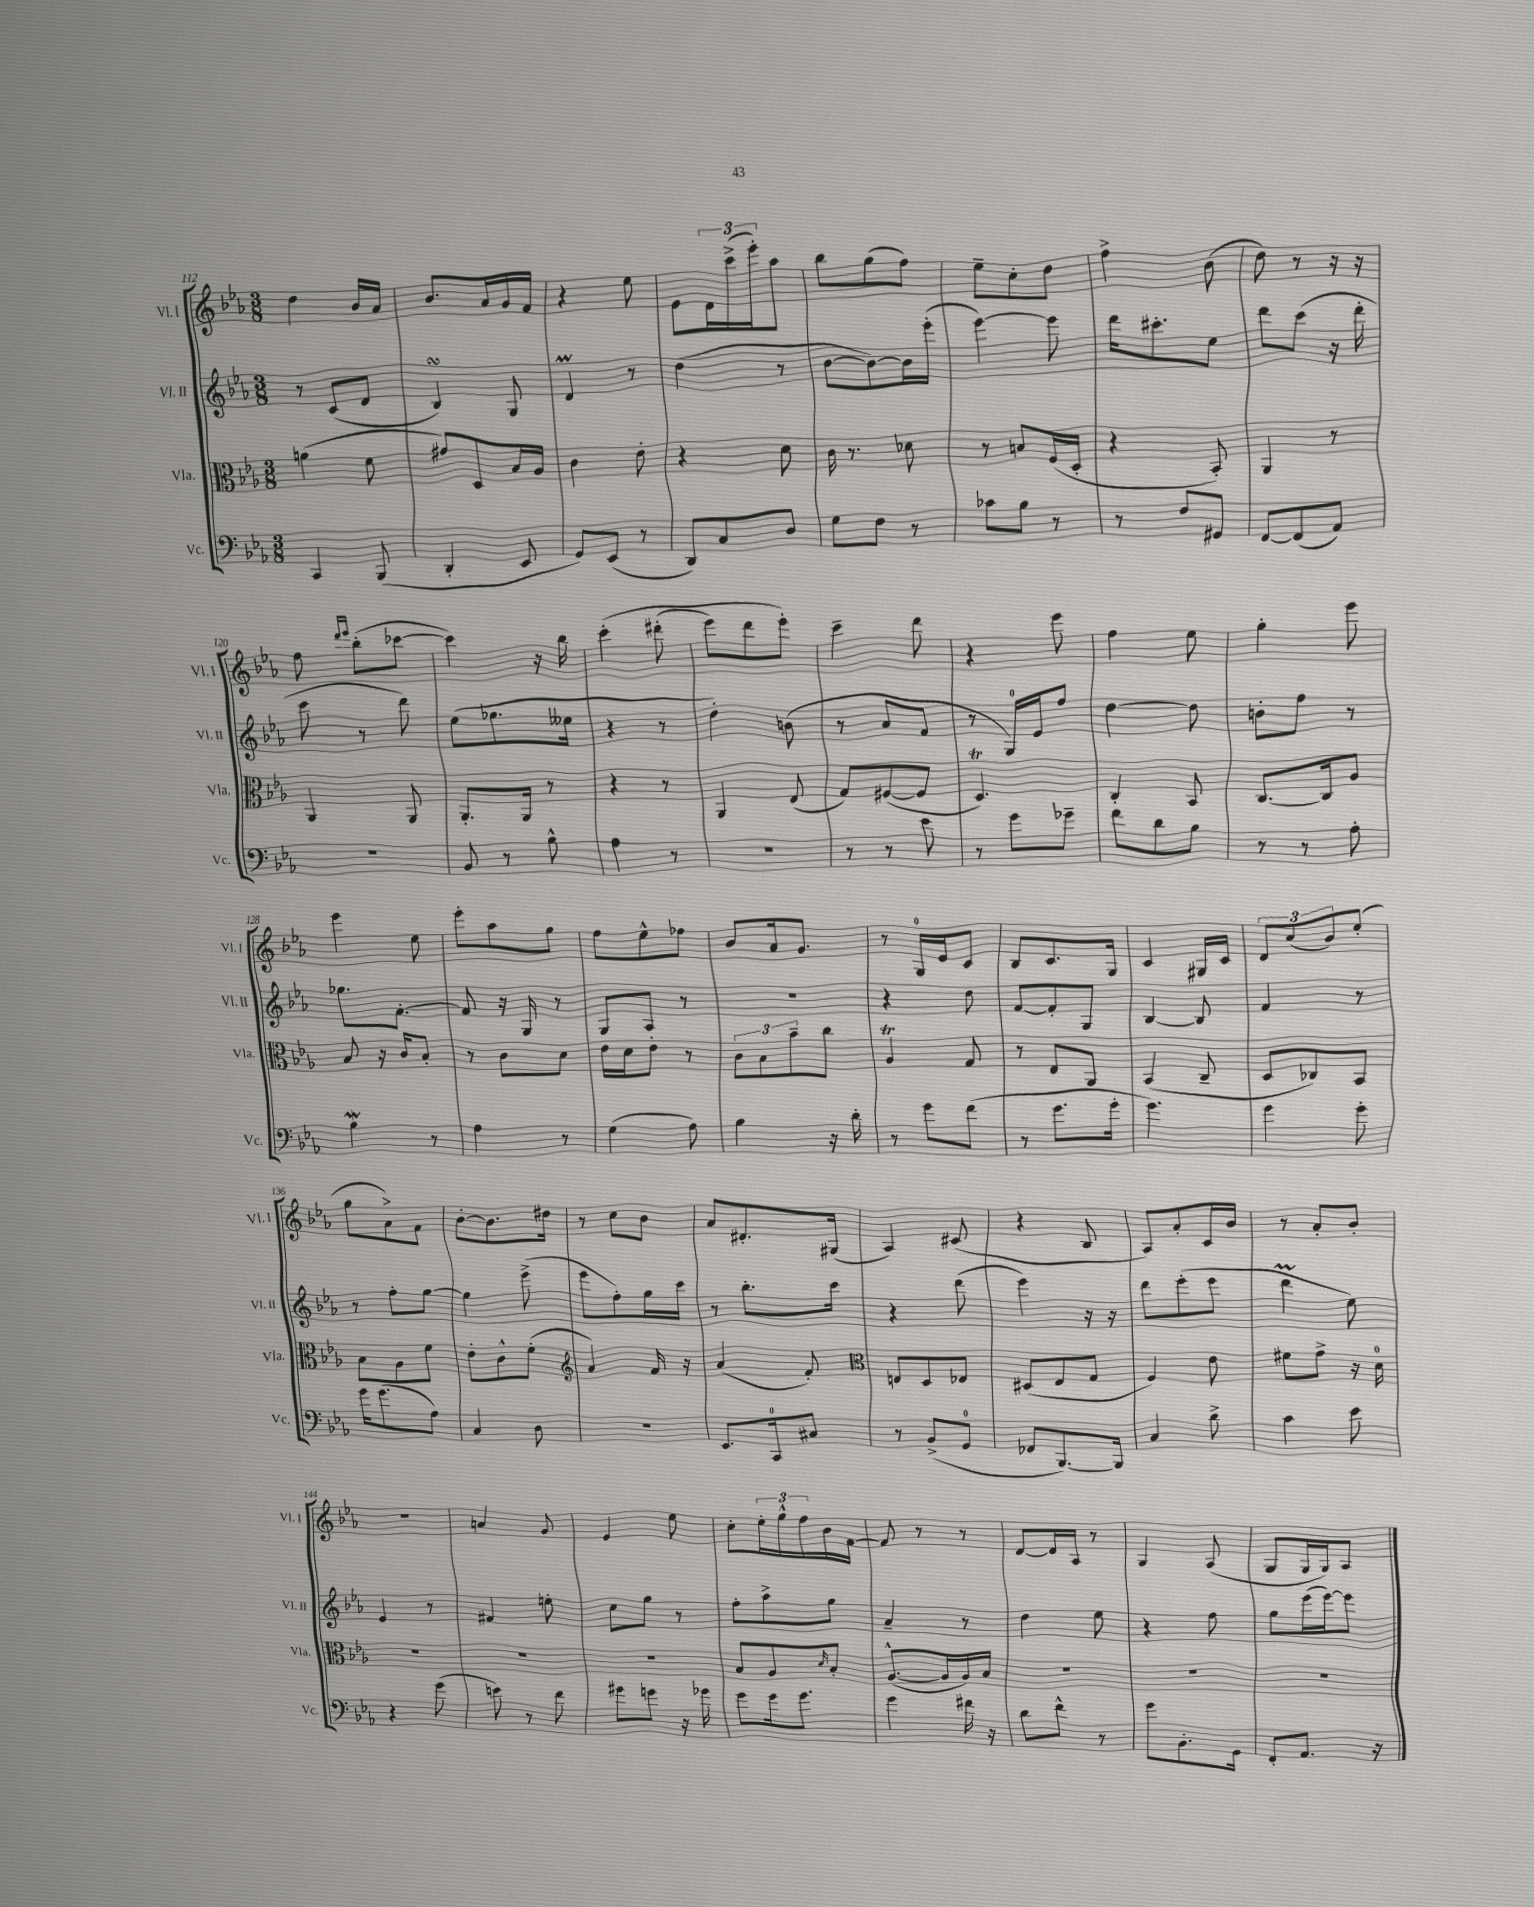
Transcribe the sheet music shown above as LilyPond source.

<<
\new StaffGroup <<
\new Staff = "s0" \with { instrumentName = "Vl. I" shortInstrumentName = "Vl. I" } {
    \clef treble \key ees \major \numericTimeSignature \time 3/8
    d''4 bes'16 aes'16 |
    bes'8. aes'16 g'16 f'16 |
    r4 ees''8 |
    ees'8 \tuplet 3/2 { d'16 c'''16->( ees'''16-.) } aes''8 |
    bes''8 g''8( f''8) |
    ees''8-- c''8-. d''8 |
    f''4-> bes'8( |
    d''8) r8 r16 r16 |
    f''8 \grace { d'''16 ees'''16 } bes''8-.( ces'''8~ |
    ces'''4) r16 bes''16 |
    c'''4-.\( dis'''8-.( |
    ees'''8) d'''8 ees'''8-.\) |
    c'''4-- d'''8 |
    r4 ees'''8 |
    f''4 ees''8 |
    g''4-. ees'''8 |
    ees'''4 ees''8 |
    ees'''8-. aes''8 g''8 |
    f''8 ees''8-^ fes''8 |
    bes'8 aes'16 g'8. |
    r8 g16-0 ees'16 c'8 |
    bes8 c'8. g16 |
    c'4 gis16 c'16 |
    \tuplet 3/2 { d'8 c''8( bes'8) } ees''8-.( |
    g''8 aes'8->) f'8 |
    bes'8~-. bes'8. dis''16 |
    r8 c''8 bes'8 |
    aes'8 dis'8.-. gis16( |
    aes4) cis'8( |
    r4 bes8 |
    aes8) aes'8-. c'16 bes'16 |
    r8 aes'8-. bes'8-. |
    R4. |
    a'4 g'8 |
    ees'4 ees''8 |
    c''8-. \tuplet 3/2 { ees''16-. g''16-^ f''16 } bes'16 f'16~ |
    f'8 r8 r8 |
    d'8~ d'16 aes16 r8 |
    g4 aes8( |
    g8 g16 g16) aes8 \bar "|." |
}
\new Staff = "s1" \with { instrumentName = "Vl. II" shortInstrumentName = "Vl. II" } {
    \clef treble \key ees \major \numericTimeSignature \time 3/8
    r8 c'8( d'8 |
    bes4\turn) g8 |
    d'4\prall r8 |
    d''4( r8 |
    bes'8~ bes'8~) bes'16 ees'''16-.( |
    ees'''4~) ees'''8 |
    d'''16 cis'''8.-. ees''8 |
    d'''8 c'''8( r16 d'''16-. |
    c'''8 r8 d'''8) |
    ees''8( ges''8. eeses''16 |
    r4 r8 |
    d''4-.) b'8( |
    r8 aes'8 f'8 |
    r8 g16-0) ees'16 f''8 |
    d''4~ d''8 |
    b'8-. f''8 r8 |
    ges''8. f'8.~-. |
    f'8 r16 g16 r8 |
    g8 aes8 r8 |
    R4. |
    r4 d''8 |
    f'8~ f'8-. g8 |
    bes4~ bes8 |
    f'4 r8 |
    r8 f''8-. g''8~ |
    g''4 ees'''8->( |
    ees'''8 f''8-.) g''16 c'''16 |
    r8 bes''8.-. c'''16 |
    r4 d'''8( |
    ees'''4) r16 r16 |
    d'''8 ees'''8-.( ees'''8 |
    d'''4\prall ees''8) |
    ees'4 r8 |
    fis'4 e''8-. |
    c''8 g''8 r8 |
    f''8-. aes''8-> g''8 |
    aes'4-- r8 |
    d''4 ees''8 |
    r4 f''8 |
    g''8 ees'''16( ees'''16~) ees'''8 \bar "|." |
}
\new Staff = "s2" \with { instrumentName = "Vla." shortInstrumentName = "Vla." } {
    \clef alto \key ees \major \numericTimeSignature \time 3/8
    a'4( f'8 |
    gis'8) d8 bes16 aes16 |
    c'4 ees'8-. |
    r4 d'8 |
    c'16 r8. des'8 |
    r8 b8 f16( d16-. |
    r4 bes,8-.) |
    aes,4 r8 |
    aes,4 aes,8 |
    aes,8.-. aes,16 r8 |
    r4 r8 |
    aes,4 ees8( |
    g8) fis8~( fis8 |
    d4.\trill) |
    c4-. bes,8 |
    c8.~ c16 aes8 |
    bes8 r16 c'16 bes8-. |
    r8 c'8 d'8 |
    ees'16 d'16 ees'8-. r8 |
    \tuplet 3/2 { c'8 bes8 bes'8-- } c''8 |
    aes4\trill g8 |
    r8 ees8 aes,8 |
    bes,4( c8-- |
    d8 ces8) bes,8 |
    bes8 aes8 f'8 |
    ees'8-. c'8-^ f'8-.( |
    \clef treble aes'4) f'16 r16 |
    aes'4( f'8-.) |
    \clef alto e8 d8 ees8 |
    dis8( ees8 g8 |
    f4) ees'8 |
    fis'8 g'8-> r16 d'16-0 |
    R4. |
    R4. |
    R4. |
    bes8 aes8 \grace { d'16 } bes8-. |
    aes8.~-^( aes16 aes16) bes16 |
    R4. |
    R4. |
    R4. \bar "|." |
}
\new Staff = "s3" \with { instrumentName = "Vc." shortInstrumentName = "Vc." } {
    \clef bass \key ees \major \numericTimeSignature \time 3/8
    c,4 bes,,8( |
    d,4-. ees,8 |
    g,8) ees,8( r8 |
    d,8) c8 d8 |
    g8 f8 r8 |
    ces'8 bes8 r8 |
    r8 f8 gis,8 |
    f,8~ f,8( aes,8) |
    R4. |
    bes,8 r8 bes8-^ |
    aes4 r8 |
    R4. |
    r8 r8 ees'8 |
    r8 g'8 ges'8-- |
    f'8 d'8 bes8 |
    r8 r8 aes8-. |
    bes4\mordent r8 |
    aes4 r8 |
    g4( aes8) |
    bes4 r16 d'16-. |
    r8 g'8 f'8( |
    r8 g'8. g'16-. |
    g'4.) |
    g'4 g'8-. |
    g'16 g'8.( aes8) |
    c4 d8 |
    R4. |
    ees,8. c,16-0 cis8 |
    r8 bes,8->( g,8-0 |
    fes,8 bes,,8.~) bes,,16 |
    c4 d'8-> |
    c'4 ees'8 |
    r4 g'8( |
    e'8) r8 f'8 |
    gis'8 g'8 r16 ges'16 |
    g'8 g'16 g'8. |
    g'4 fis'16 r16 |
    d'8 f'8-^ r8 |
    g'8 bes,8.-. g,16 |
    f,8-. aes,8. r16 \bar "|." |
}
>>
>>
\layout { \context { \Score currentBarNumber = #112 } }
